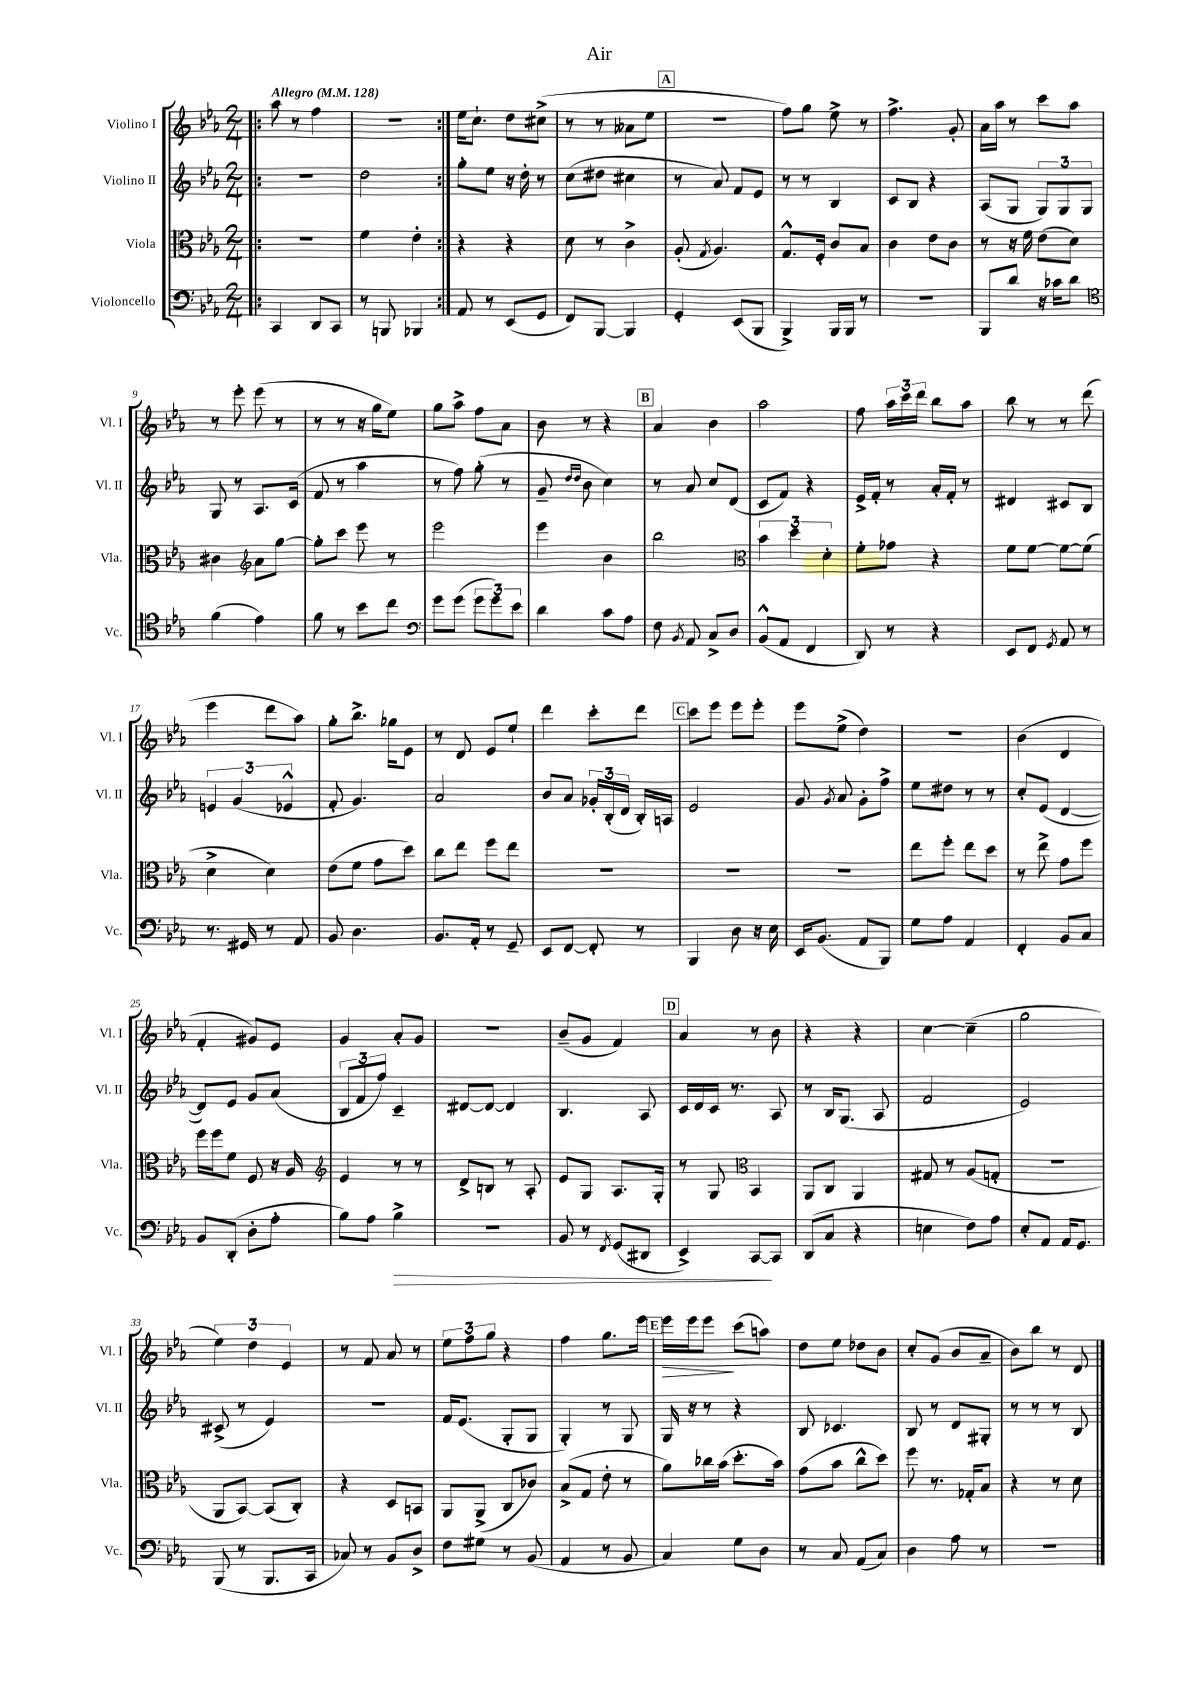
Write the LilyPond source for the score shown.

\header { title = "Air" }
<<
\new StaffGroup <<
\new Staff = "s0" \with { instrumentName = "Violino I" shortInstrumentName = "Vl. I" } {
    \clef treble \key ees \major \numericTimeSignature \time 2/4 \tempo "Allegro" 4 = 128
    \autoBeamOff \repeat volta 2 { \bar ".|:" aes''8 r8 f''4 |
    r2 | }
    ees''16[ c''8.]-! d''8[ cis''8]->( |
    r8 r8 aeses'8[ ees''8] |
    \mark \markup { \box "A" } r2 |
    f''8[) g''8] ees''8-> r8 |
    f''4.-> g'8-. |
    aes'16[ aes''16] r8 c'''8[ aes''8] |
    r8 ees'''8-. ees'''8( r8 |
    r8 r8 r16 g''16[ ees''8]) |
    g''8[ aes''8]-> f''8[ aes'8] |
    bes'8 r8 r4 |
    \mark \markup { \box "B" } aes'4 bes'4 |
    aes''2 |
    f''8 \tuplet 3/2 { aes''16[ c'''16 d'''16] } bes''8[ aes''8] |
    bes''8 r8 r8 d'''8( |
    ees'''4 d'''8[ aes''8]) |
    g''8[-. bes''8.]-> ges''16[ ees'8] |
    r8 d'8 ees'8[ ees''8]-! |
    d'''4 c'''8[-. d'''8] |
    \mark \markup { \box "C" } c'''8[ ees'''8] ees'''8[ ees'''8]-. |
    ees'''8[ ees''8]->( d''4) |
    R2 |
    bes'4( d'4 |
    f'4-. gis'8[) ees'8] |
    g'4 aes'8[-. g'8] |
    R2 |
    bes'8[--( g'8] f'4) |
    \mark \markup { \box "D" } aes'4 r8 bes'8 |
    r4 r4 |
    c''4~ c''4--( |
    g''2 |
    \tuplet 3/2 { ees''4) d''4 ees'4 } |
    r8 f'8 aes'8 r8 |
    \tuplet 3/2 { ees''8[ f''8 g''8] } r4 |
    f''4 g''8.[ ees'''16] |
    \mark \markup { \box "E" } ees'''16[\> ees'''16 ees'''8]\! c'''8[( a''8]) |
    d''8[ ees''8] des''8[ bes'8] |
    c''8[-. g'8]( bes'8[ aes'8]-- |
    bes'8[) bes''8] r8 d'8 \bar "|." |
}
\new Staff = "s1" \with { instrumentName = "Violino II" shortInstrumentName = "Vl. II" } {
    \clef treble \key ees \major \numericTimeSignature \time 2/4
    \autoBeamOff \repeat volta 2 { \bar ".|:" R2 |
    d''2 | }
    g''8[-. ees''8] r16 d''16-. r8 |
    c''8[( dis''8] cis''4 |
    \mark \markup { \box "A" } r8 aes'8) f'8[ ees'8] |
    r8 r8 bes4 |
    c'8[ bes8] r4 |
    aes8[( g8] \tuplet 3/2 { g8[) g8 g8] } |
    g8 r8 aes8.[ c'16]( |
    f'8 r8 aes''4 |
    r8 f''8) g''8-.( r8 |
    g'8-- \grace { d''16[ d''16] } bes'8 c''4) |
    \mark \markup { \box "B" } r8 aes'8 c''8[ d'8]( |
    c'8[ f'8]) r4 |
    ees'16[-> f'16]-. r8 aes'16[-. f'16]-. r8 |
    dis'4 cis'8[ bes8] |
    \tuplet 3/2 { e'4 g'4( ees'4-^ } |
    f'8-. g'4.) |
    aes'2 |
    bes'8[ aes'8] \tuplet 3/2 { ges'16[-. bes16-.( d'16] } bes16[-.) a16] |
    \mark \markup { \box "C" } ees'2 |
    g'8 \acciaccatura { g'8 } aes'8 g'8[-. f''8]-> |
    ees''8[ dis''8] r8 r8 |
    c''8[-. ees'8]( d'4~ |
    d'8[) ees'8] g'8[ aes'8]( |
    \tuplet 3/2 { bes8[ f'8 f''8]) } c'4-- |
    dis'8[~ dis'8]~ dis'4 |
    bes4. aes8 |
    \mark \markup { \box "D" } c'16[ d'16 c'16] r8. aes8 |
    r8 bes16[ g8.]( aes8 |
    f'2 |
    ees'2) |
    cis'8->( r8 ees'4) |
    r2 |
    f'16[ ees'8.]( g8[-. g8] |
    g4-.) r8 g8 |
    \mark \markup { \box "E" } g16 r16 r8 r4 |
    bes8 ces'4. |
    bes8 r8 d'8[ gis8]-. |
    r8 r8 r8 bes8 \bar "|." |
}
\new Staff = "s2" \with { instrumentName = "Viola" shortInstrumentName = "Vla." } {
    \clef alto \key ees \major \numericTimeSignature \time 2/4
    \autoBeamOff \repeat volta 2 { \bar ".|:" r2 |
    f'4 ees'4-. | }
    r4 r4 |
    d'8 r8 c'4-> |
    \mark \markup { \box "A" } aes8-.( \acciaccatura { g8 } aes4.) |
    g8.[-^ f16]-. c'8[ bes8] |
    c'4 ees'8[ c'8] |
    r8 r16 f'16 ees'8[( d'8]) |
    cis'4 \clef treble aes'8[ g''8]~ |
    g''8[-. c'''8] ees'''8 r8 |
    ees'''2 |
    ees'''4 bes'4 |
    \mark \markup { \box "B" } bes''2 |
    \clef alto \tuplet 3/2 { bes'4 d''4 d'4-. } |
    f'8[-. ges'8] r4 |
    f'8[ f'8]~ f'8[~ f'8]( |
    d'4-> d'4) |
    ees'8[( f'8] g'8[ d''8]) |
    c''8[ ees''8] f''8[ ees''8] |
    R2 |
    \mark \markup { \box "C" } R2 |
    R2 |
    ees''8[ f''8]-. ees''8[ d''8] |
    r8 ees''8-> g'8[ f''8] |
    f''16[ f''16 f'8] f8 r16 aes16 |
    \clef treble ees'4 r8 r8 |
    d'8[-> b8] r8 aes8-. |
    ees'8[ g8] aes8.[ g16]-. |
    \mark \markup { \box "D" } r8 g8 \clef alto bes,4 |
    aes,8[ c8] aes,4 |
    gis8 r8 aes8[( g8]-. |
    r2 |
    aes,8[ bes,8]~) bes,8[( c8]-.) |
    r4 d8[ b,8] |
    aes,8[ aes,8]->( c8[ ces'8]) |
    bes8[->( g8] ees'8-. r8 |
    \mark \markup { \box "E" } aes'8[) ces''16 bes'16]( d''8.[-. bes'16]) |
    g'8[( bes'8] c''8[-^ d''8]) |
    f''8 r8. ges16[-. bes8] |
    r4 r8 d'8 \bar "|." |
}
\new Staff = "s3" \with { instrumentName = "Violoncello" shortInstrumentName = "Vc." } {
    \clef bass \key ees \major \numericTimeSignature \time 2/4
    \autoBeamOff \repeat volta 2 { \bar ".|:" c,4 d,8[ c,8] |
    r8 b,,8 bes,,4 | }
    aes,8 r8 ees,8[( g,8] |
    f,8[) bes,,8]~ bes,,4 |
    \mark \markup { \box "A" } g,4-. ees,8[( bes,,8] |
    bes,,4->) bes,,16[ bes,,16] r8 |
    R2 |
    bes,,8[ d'8] r16 ces'16[ d'8] |
    \clef tenor f'4( ees'4) |
    f'8 r8 bes'8[ c''8] |
    \clef bass g'8[ g'8]( \tuplet 3/2 { g'8[ g'8) ees'8] } |
    d'4 c'8[ aes8] |
    \mark \markup { \box "B" } f8 \acciaccatura { bes,8 } aes,8 c8[-> d8] |
    bes,8[-^( aes,8] f,4 |
    d,8) r8 r4 |
    ees,8[ f,8] \acciaccatura { g,8 } aes,8 r8 |
    r8. gis,16 r8 aes,8 |
    bes,8 d4. |
    bes,8.[ aes,16]-. r8 g,8-- |
    ees,8[ f,8]~ f,8-. r8 |
    \mark \markup { \box "C" } bes,,4 d8 r16 ees16 |
    ees,16[ bes,8.]( aes,8[ bes,,8]) |
    g8[ aes8] aes,4 |
    f,4-. bes,8[ c8] |
    bes,8[ d,8]-.( d8[-. aes8]-. |
    bes8[) aes8] bes4->\> |
    r2 |
    bes,8 r8 \acciaccatura { f,8 } g,8[( dis,8] |
    \mark \markup { \box "D" } ees,4->) c,8[~\! c,8] |
    d,8[( c8] r4 |
    e4 f8[) aes8] |
    ees8[-. aes,8] aes,16[ g,8.] |
    bes,,8( r8 bes,,8.[ c,16] |
    ces8) r8 bes,8[ d8]-> |
    f8[ gis8] r8 bes,8( |
    aes,4 r8 bes,8 |
    \mark \markup { \box "E" } c4) g8[ d8] |
    r8 c8 aes,8[( c8]) |
    d4 aes8 r8 |
    R2 \bar "|." |
}
>>
>>
